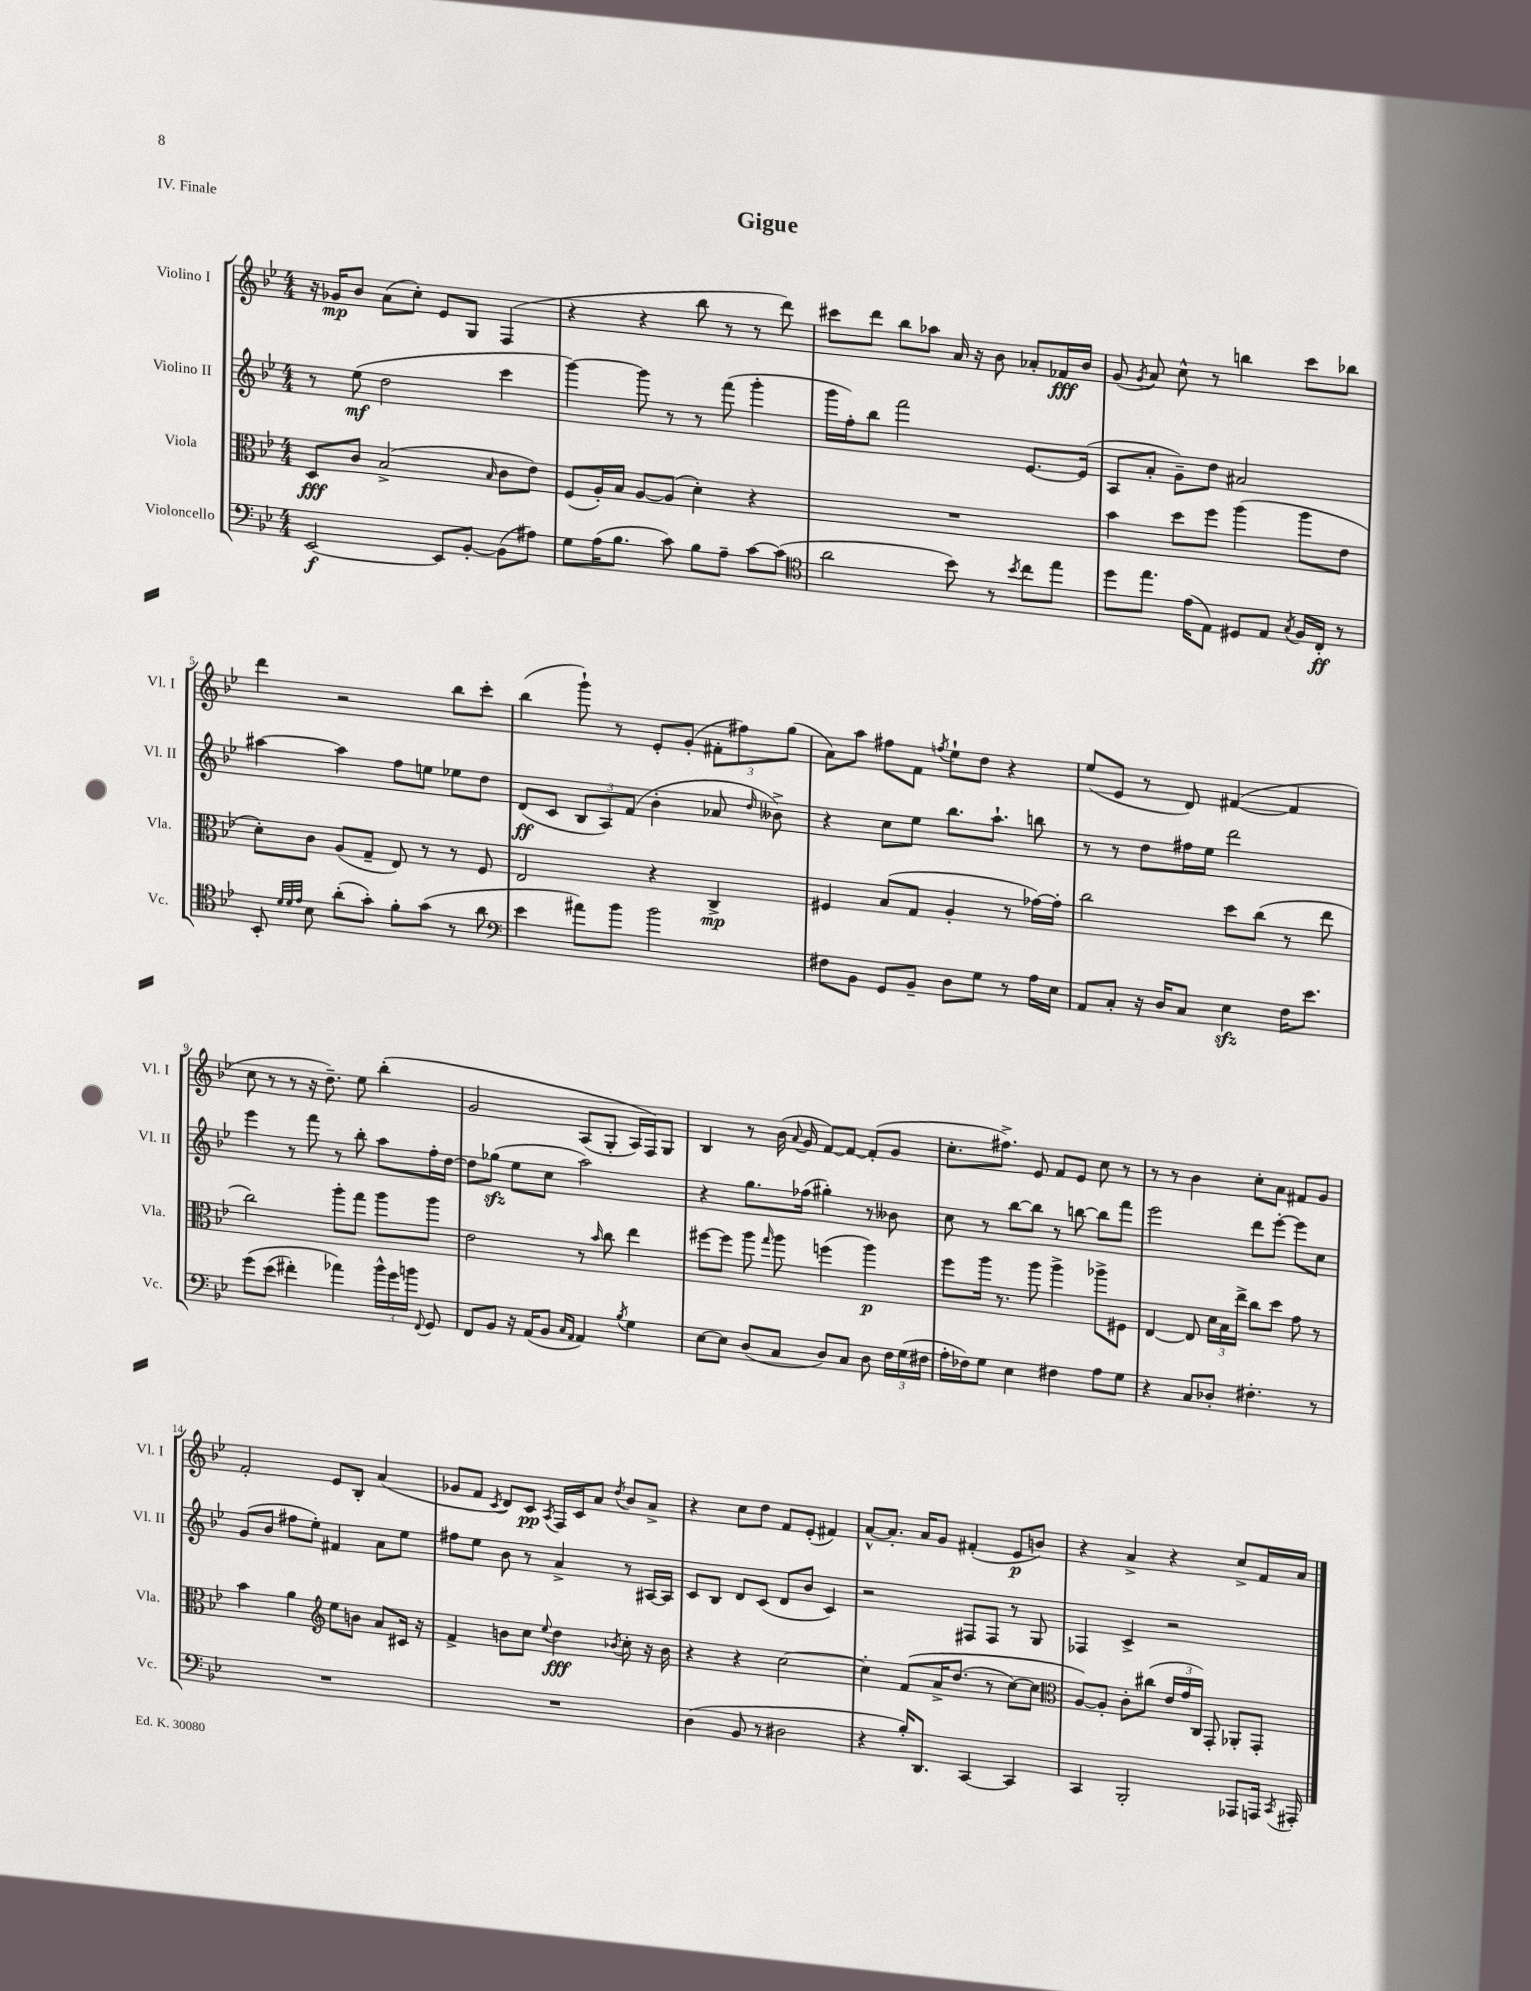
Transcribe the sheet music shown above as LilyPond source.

\header { title = "Gigue" piece = "IV. Finale" }
<<
\new StaffGroup <<
\new Staff = "s0" \with { instrumentName = "Violino I" shortInstrumentName = "Vl. I" } {
    \clef treble \key bes \major \numericTimeSignature \time 4/4
    \autoBeamOff r16 ges'16[\mp bes'8] a'8[( c''8]-.) ees'8[ g8] f4( |
    r4 r4 bes''8 r8 r8 d'''8) |
    cis'''8[ d'''8] bes''8[ aes''8] a'16 r16 bes'8 aes'8[-. fes'16\fff bes'16] |
    g'8( \acciaccatura { g'8 } a'8) c''8-^ r8 b''4 c'''8[ bes''8] |
    d'''4 r2 bes''8[ c'''8]-. |
    bes''4( g'''8-!) r8 ees'8[-. g'8]-.( \tuplet 3/2 { fis'8[-. fis''8) g''8]( } |
    a'8[) a''8] fis''8[ f'8] \acciaccatura { f''8 } ees''8[-! d''8] r4 |
    ees''8[( ees'8] r8 d'8) fis'4~( fis'4 |
    c''8 r8 r8 r16 d''8.--) ees''8 bes''4-.\( |
    g'2 a8[( g8]-. a16[) f16\) g8] |
    bes4 r8 bes'16( \appoggiatura { a'8 } g'16 f'8[~) f'8]~ f'8[-.( g'8] |
    c''8.[-. fis''8.]->) ees'8 f'8[ ees'8] c''8 r8 |
    r8 r8 bes'4 c''8[-. a'8] fis'8[ g'8] |
    f'2-. ees'8[ bes8]-. a'4( |
    ges'8[ f'8] \acciaccatura { c'8 } d'8[) c'8]\pp \acciaccatura { a8 } f16[ c'16 a'8] \acciaccatura { d''8 } bes'8[ a'8]-> |
    r4 c''8[ d''8] f'8[ ees'8]-.( fis'4) |
    a'8[~-^ a'8.]-. a'16[ g'8] fis'4-.( ees'8[\p b'8]) |
    r4 a'4-> r4 c''8[-> f'16 a'16] \bar "|." |
}
\new Staff = "s1" \with { instrumentName = "Violino II" shortInstrumentName = "Vl. II" } {
    \clef treble \key bes \major \numericTimeSignature \time 4/4
    \autoBeamOff r8 ees''8\mf( d''2 c'''4 |
    g'''4~) g'''8 r8 r8 f'''8( g'''4-. |
    g'''16[ f''16-.) bes''8] f'''2 ees'8.[~ ees'16]( |
    a8[ a'8]-. g'8[--) d''8] ais'2 |
    ais''4~ ais''4 f''8[ e''8] ees''8[ d''8] |
    d'8[\ff( c'8] \tuplet 3/2 { bes8[ a8) f'8]( } bes'4-. aes'8 \grace { d''16 } beses'8->) |
    r4 c''8[ ees''8] bes''8.[ a''8.]-! b''8 |
    r8 r8 d''8[ fis''16 ees''16] d'''2 |
    ees'''4 r8 f'''8 r8 bes''8-. a''8[ f''16-. d''16]~ |
    d''8[ ges''8]\sfz( ees''8[ c''8] a''2) |
    r4 g''8.[ fes''16]( gis''4-.) r8 beses'8 |
    c''8 r8 bes''8[~ bes''8] r8 b''8~ b''8[ f'''8] |
    ees'''2 d'''8[ ees'''8]~-. ees'''8[ c''8] |
    g'8[( bes'8] fis''8[ ees''8]-.) fis'4 a'8[ ees''8] |
    fis''8[ ees''8] bes'8 r8 a'4-> r8 ais16[~ ais16] |
    c'8[ bes8] d'8[ c'8]( d'8[ bes'8] c'4) |
    r2 fis8[ fis8] r8 g8 |
    fes4 c'4-> r2 \bar "|." |
}
\new Staff = "s2" \with { instrumentName = "Viola" shortInstrumentName = "Vla." } {
    \clef alto \key bes \major \numericTimeSignature \time 4/4
    \autoBeamOff d8[\fff c'8] bes2->( \grace { bes16 } c'8[ ees'8]) |
    f8[( a16-.) bes16] a8[~ a8]( d'4-.) r4 |
    R1 |
    bes'4 d''8[ f''8] a''4( a''8[ ees'8] |
    d'8[-.) c'8] a8[( g8]-- ees8) r8 r8 f8 |
    ees2 r4 c4->\mp |
    fis4 bes8[( g8] a4-. r8 ges'16[~) ges'16]-. |
    c''2 d''8[ c''8]( r8 ees''8 |
    c''2) a''8[-. g''8] a''8[ a''8] |
    ees'2 r8 \grace { bes'16 } c''8 ees''4 |
    fis''8[~ fis''8] a''8 \grace { g''16 } a''8 f''4( a''4\p) |
    f''8[ a''16] r8. a''8 a''4-> aes''8[-> fis8] |
    ees4~ ees8 \tuplet 3/2 { d'16[ bes16 ees''16]-> } c''8[ d''8] g'8 r8 |
    bes'4 a'4 \clef treble ees''8[ b'8] a'8[ cis'16] r16 |
    f'4-> b'8[ c''8] \appoggiatura { ees''8 } d''4\fff \acciaccatura { bes'8 } c''8-. r16 bes'16 |
    r4 r4 c''2~ |
    c''4-. f'8[\( a'16-> d''8.]( r8 c''8[~) c''8] |
    \clef alto a8[~\) a8]-. c'8[-. cis''8]( \tuplet 3/2 { ees'16[ g'16 c16]) } g,8-. aes,8[-. g,8]-. \bar "|." |
}
\new Staff = "s3" \with { instrumentName = "Violoncello" shortInstrumentName = "Vc." } {
    \clef bass \key bes \major \numericTimeSignature \time 4/4
    \autoBeamOff ees,2~\f ees,8[ bes,8]~-. bes,8[( ais8]) |
    g8[ a16( bes8.] c'8) bes8[ a8]-- c'8[~ c'8]( |
    \clef tenor a'2 bes'8) r8 \acciaccatura { bes'8 } c''8[ ees''8] |
    d''8[ ees''8.] ees'16[( ees8]) dis8[ ees8] \acciaccatura { g8 } f16[ c16]-.\ff r8 |
    bes,8-. \grace { d'32[ d'32 ees'32] } bes8 a'8[-.( g'8]-.) f'8[-. g'8]( r8 a'8 |
    \clef bass ees'4 ais'8[) bes'8] bes'2 |
    fis8[ bes,8] g,8[ bes,8]-- d8[ g8] r8 a16[ ees16] |
    a,8[ c8]-. r16 d16[ c8] ees4\sfz f16[ ees'8.] |
    g'8[\( ees'8]( fis'4-.) aes'4\) \tuplet 3/2 { bes'16[-^ g'16 b'16] } \appoggiatura { f,8 } g,8 |
    f,8[ bes,8] r16 a,16[( bes,8] \grace { c16[ a,16] } a,4) \acciaccatura { bes8 } g4 |
    ees8[~ ees8] d8[( c8] d8[) c8] d8 \tuplet 3/2 { f16[ g16( fis16] } |
    a16[-. fes16) g8] ees4 fis4 a8[ g8] |
    r4 c8[ des8]-. fis4.-. r8 |
    R1 |
    R1 |
    d4( bes,8 r8 dis2 |
    r4 bes16[-.) d,8.] c,4~ c,4 |
    c,4 bes,,2-. aes,,8[ a,,16] \acciaccatura { c,8 } ais,,16-. \bar "|." |
}
>>
>>
